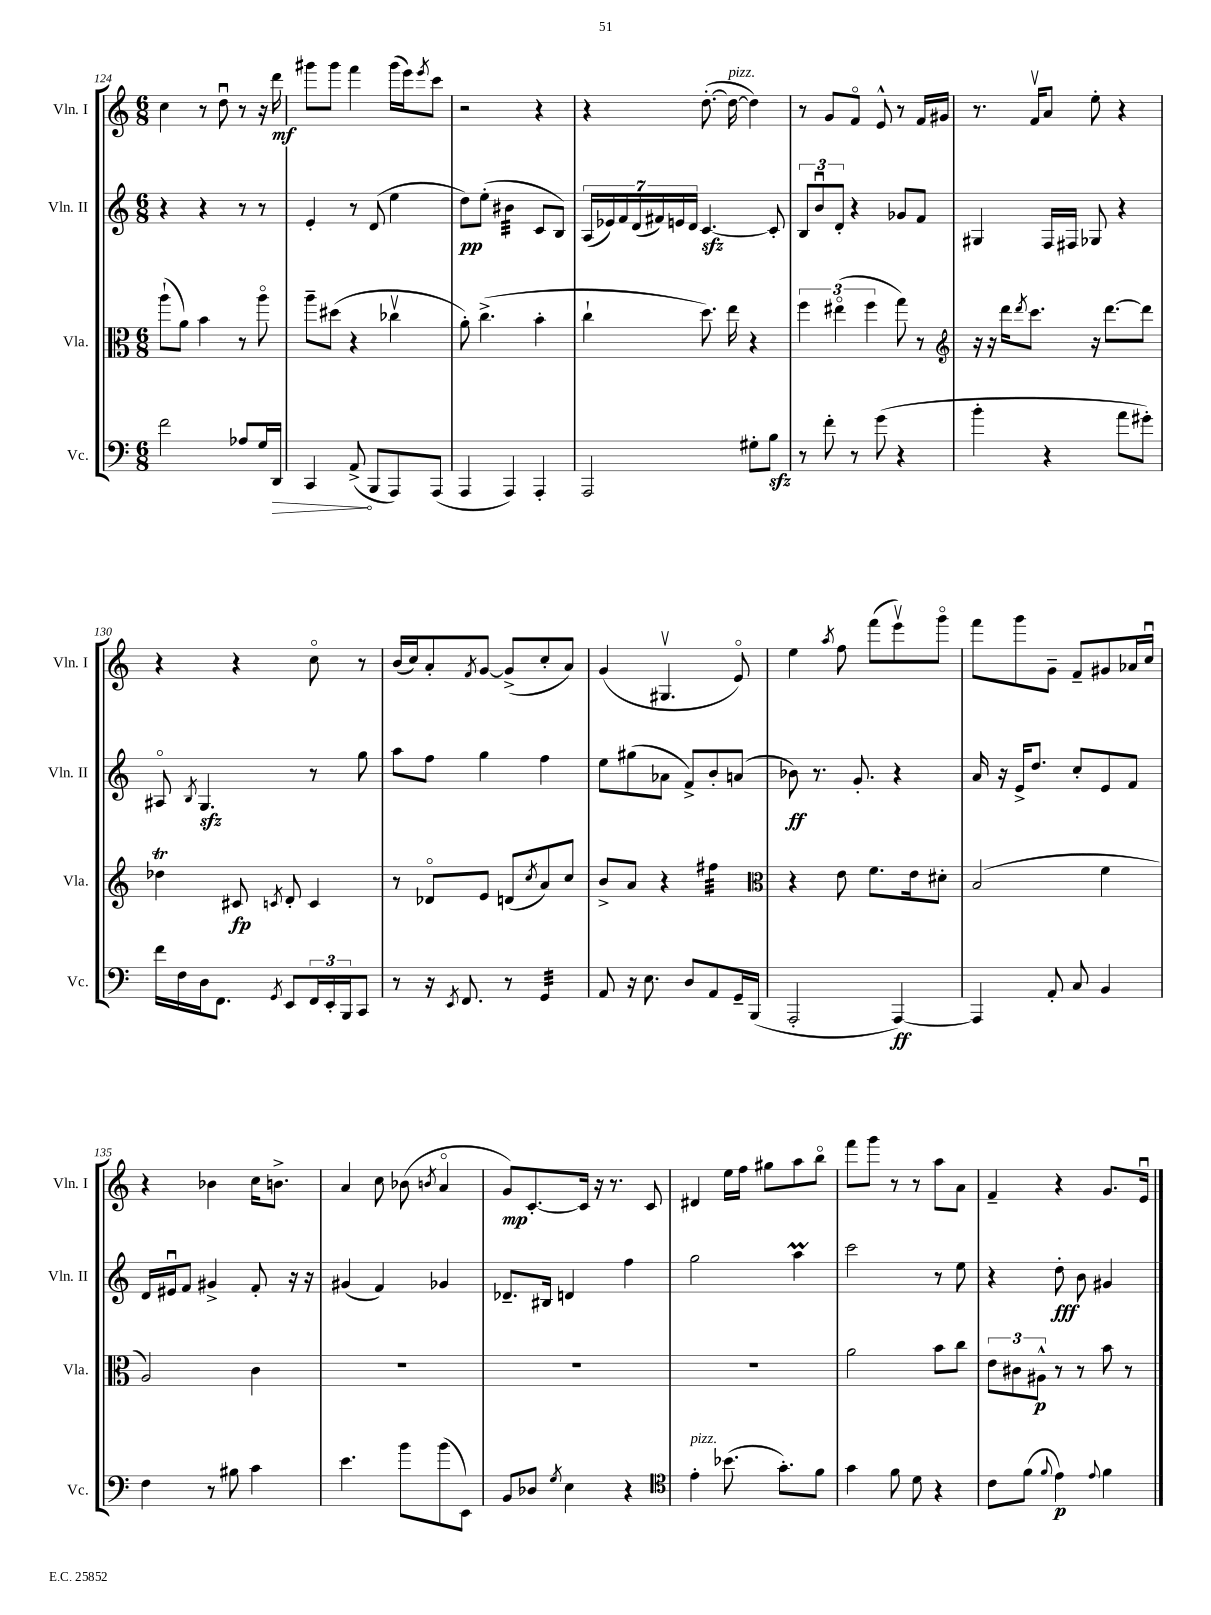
<<
\new StaffGroup <<
\new Staff = "s0" \with { instrumentName = "Vln. I" shortInstrumentName = "Vln. I" } {
    \clef treble \key c \major \numericTimeSignature \time 6/8
    c''4 r8 d''8\downbow r8 r16 d'''16\mf |
    gis'''8 gis'''8 f'''4 gis'''16( e'''16) \acciaccatura { e'''8 } c'''8 |
    r2 r4 |
    r4 d''8.~-.( d''16~^\markup { \italic "pizz." } d''4) |
    r8 g'8 f'8\flageolet e'8-^ r8 f'16 gis'16 |
    r8. f'16\upbow a'8 e''8-. r4 |
    r4 r4 c''8\flageolet r8 |
    b'16( c''16) a'8-. \acciaccatura { f'8 } g'8~ g'8->( c''8-. a'8) |
    g'4( gis4.\upbow e'8\flageolet) |
    e''4 \acciaccatura { a''8 } f''8 f'''8( e'''8\upbow) g'''8\flageolet |
    f'''8 g'''8 g'8-- f'8-- gis'8 aes'16 c''16\downbow |
    r4 bes'4 c''16 b'8.-> |
    a'4 c''8 bes'8( \acciaccatura { b'8 } a'4\flageolet |
    g'8\mp) c'8.~-. c'16 r16 r8. c'8 |
    dis'4 e''16 f''16 gis''8 a''8 b''8\flageolet |
    f'''8 g'''8 r8 r8 a''8 a'8 |
    f'4-- r4 g'8. e'16\downbow \bar "|." |
}
\new Staff = "s1" \with { instrumentName = "Vln. II" shortInstrumentName = "Vln. II" } {
    \clef treble \key c \major \numericTimeSignature \time 6/8
    r4 r4 r8 r8 |
    e'4-. r8 d'8( e''4 |
    d''8\pp) e''8-.( bis'4:32 c'8 b8) |
    \tuplet 7/4 { a16( ees'16) f'16 d'16( fis'16) e'16 d'16 } c'4.~\sfz c'8-. |
    \tuplet 3/2 { b8 b'8\downbow d'8-. } r4 ges'8 f'8 |
    gis4 f16 fis16 ges8 r4 |
    ais8\flageolet \acciaccatura { b8 } g4.\sfz r8 g''8 |
    a''8 f''8 g''4 f''4 |
    e''8 gis''8( aes'8 f'8->) b'8-. a'8( |
    bes'8\ff) r8. g'8.-. r4 |
    a'16 r16 e'16-> d''8. c''8-. e'8 f'8 |
    d'16 eis'16\downbow f'8 gis'4-> f'8-. r16 r16 |
    gis'4( f'4) ges'4 |
    des'8.-- bis16 d'4 f''4 |
    g''2 a''4\prall |
    c'''2 r8 e''8 |
    r4 d''8-.\fff b'8 gis'4 \bar "|." |
}
\new Staff = "s2" \with { instrumentName = "Vla." shortInstrumentName = "Vla." } {
    \clef alto \key c \major \numericTimeSignature \time 6/8
    a''8-!( a'8) b'4 r8 a''8\flageolet |
    a''8-- dis''8( r4 ces''4\upbow |
    a'8-.) c''4.->( b'4-. |
    c''4-! d''8.) e''16 r4 |
    \tuplet 3/2 { f''4 eis''4\flageolet( f''4 } g''8) r8 |
    \clef treble r16 r16 d'''16 \acciaccatura { d'''8 } c'''8. r16 d'''8.~ d'''8 |
    des''4\trill cis'8\fp \acciaccatura { c'8 } d'8-. c'4 |
    r8 des'8\flageolet e'8 d'8( \acciaccatura { c''8 } a'8) c''8 |
    b'8-> a'8 r4 fis''4:32 |
    \clef alto r4 e'8 f'8. e'16 dis'8-. |
    b2( f'4 |
    a2) c'4 |
    R2. |
    R2. |
    R2. |
    a'2 b'8 c''8 |
    \tuplet 3/2 { e'8 cis'8 ais8-^\p } r8 r8 b'8 r8 \bar "|." |
}
\new Staff = "s3" \with { instrumentName = "Vc." shortInstrumentName = "Vc." } {
    \clef bass \key c \major \numericTimeSignature \time 6/8
    f'2 aes8 g16 \once \override Hairpin.circled-tip = ##t d,16\> |
    c,4 a,8->\!( b,,8 a,,8) a,,8( |
    a,,4 a,,4) a,,4-. |
    a,,2 gis8-. b8\sfz |
    r8 f'8-. r8 g'8( r4 |
    b'4-. r4 a'8 gis'8-.) |
    f'16 f16 d16 f,8. \acciaccatura { g,8 } e,8 \tuplet 3/2 { f,16 e,16-. b,,16 } c,8 |
    r8 r16 \acciaccatura { e,8 } f,8. r8 g,4:32 |
    a,8 r16 e8. d8 a,8 g,16-- b,,16( |
    a,,2-. a,,4~\ff) |
    a,,4 a,8-. c8 b,4 |
    f4 r8 bis8 c'4 |
    e'4. b'8 b'8( e,8) |
    b,8 des8 \acciaccatura { g8 } e4 r4 |
    \clef tenor e'4-.^\markup { \italic "pizz." } bes'8.( g'8.-.) f'8 |
    g'4 f'8 d'8 r4 |
    c'8 f'8( \appoggiatura { f'8 } e'4\p) \appoggiatura { e'8 } f'4 \bar "|." |
}
>>
>>
\layout { \context { \Score currentBarNumber = #124 } }
